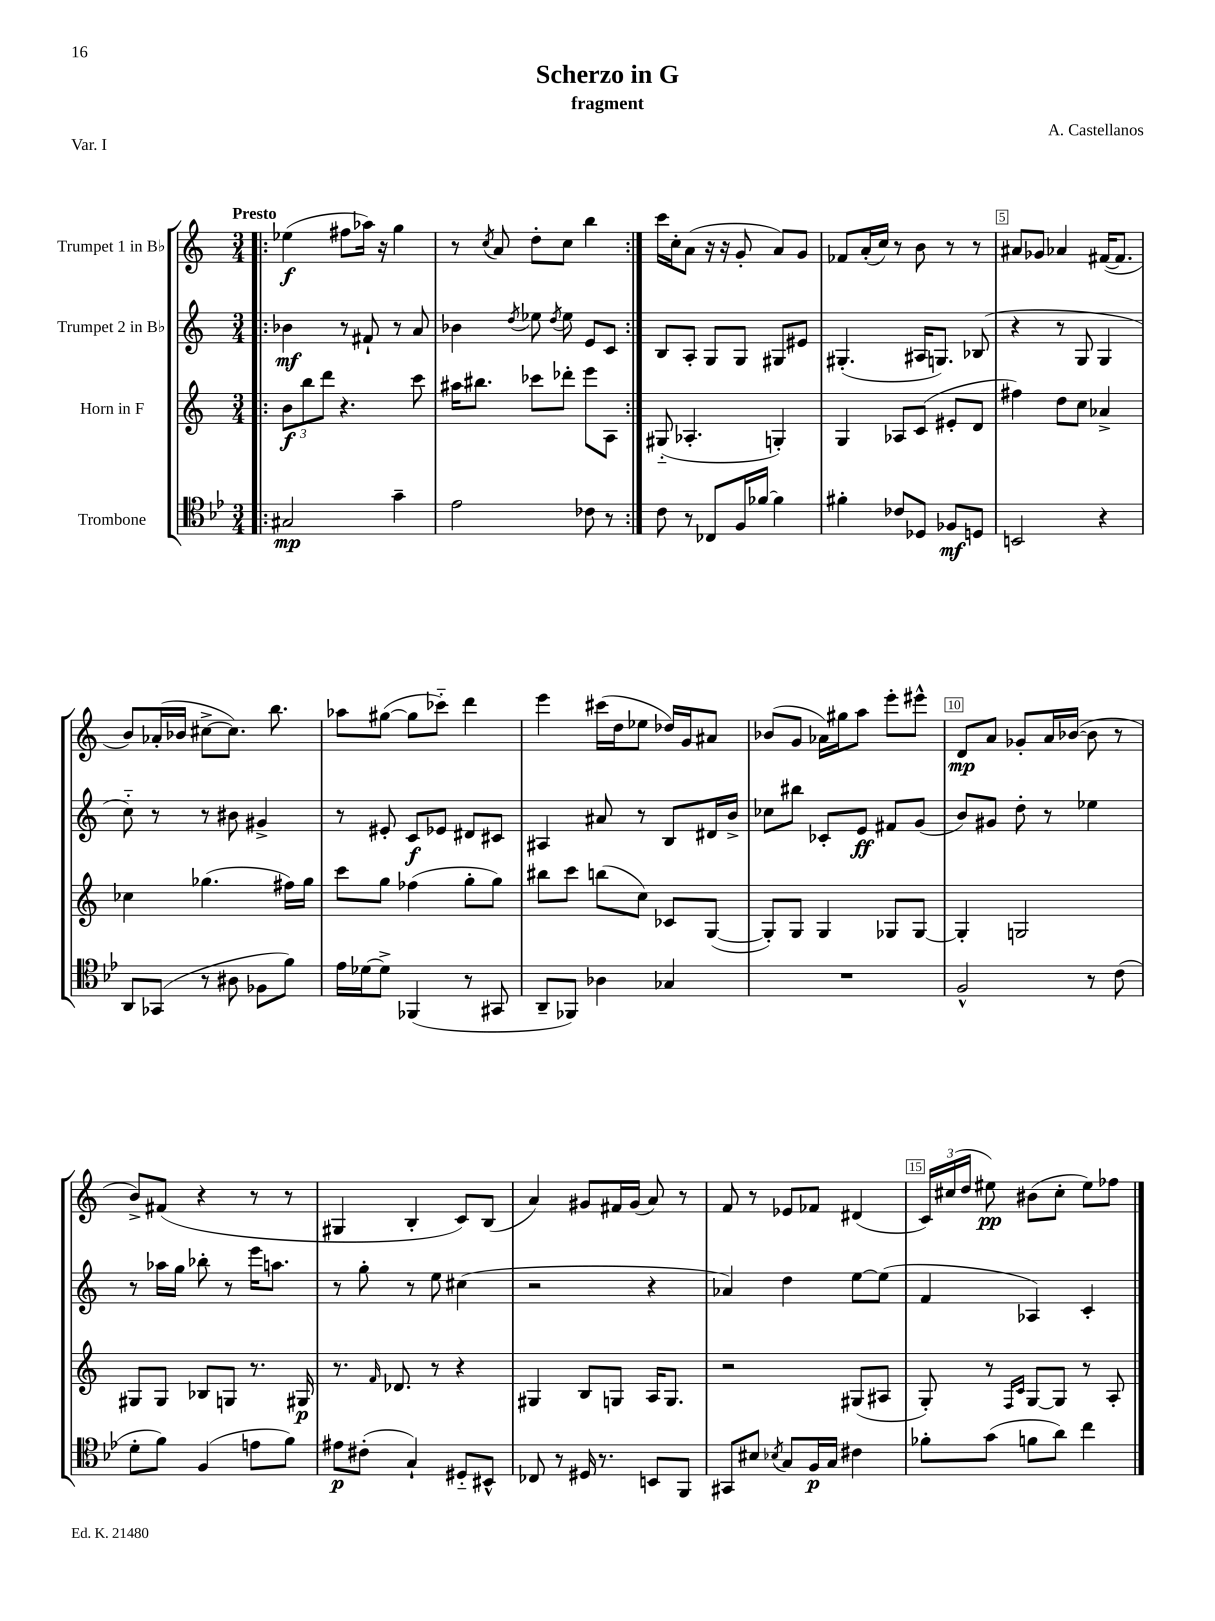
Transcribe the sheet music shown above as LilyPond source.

\header { title = "Scherzo in G" composer = "A. Castellanos" subtitle = "fragment" piece = "Var. I" }
<<
\new StaffGroup <<
\new Staff = "s0" \with { instrumentName = "Trumpet 1 in Bb" } {
    \clef treble \key c \major \numericTimeSignature \time 3/4 \tempo "Presto"
    \autoBeamOff \repeat volta 2 { \bar ".|:" ees''4\f( fis''8[ aes''16]) r16 g''4 |
    r8 \acciaccatura { c''8 } a'8 d''8[-. c''8] b''4 | }
    c'''16[ c''16-. a'8]( r16 r16 g'8-. a'8[) g'8] |
    fes'8[ a'16-.( c''16]) r8 b'8 r8 r8 |
    ais'8[ ges'8] aes'4 fis'16[~( fis'8.] |
    b'8[) aes'16-.( bes'16] cis''8[~-> cis''8.]) b''8. |
    aes''8[ gis''8]~( gis''8[ ces'''8]-_) d'''4 |
    e'''4 cis'''16[( d''16 ees''8] des''16[) g'16 ais'8] |
    bes'8[( g'8] aes'16[) gis''16 a''8] e'''8[-. eis'''8]-^ |
    d'8[\mp a'8] ges'8[-. a'16 bes'16]~( bes'8 r8 |
    b'8[->) fis'8]( r4 r8 r8 |
    gis4 b4-. c'8[) b8]( |
    a'4) gis'8[ fis'16 gis'16]( a'8) r8 |
    f'8 r8 ees'8[ fes'8] dis'4( |
    \tuplet 3/2 { c'16[) cis''16( d''16] } eis''8\pp) bis'8[( cis''8]-. eis''8[) fes''8] \bar "|." |
}
\new Staff = "s1" \with { instrumentName = "Trumpet 2 in Bb" } {
    \clef treble \key c \major \numericTimeSignature \time 3/4
    \autoBeamOff \repeat volta 2 { \bar ".|:" bes'4\mf r8 fis'8-! r8 a'8 |
    bes'4 \acciaccatura { d''8 } ees''8 \acciaccatura { d''8 } ees''8 e'8[ c'8] | }
    b8[ a8]-. g8[ g8] gis8[ eis'8] |
    gis4.-.( ais16[ g8.]) bes8( |
    r4 r8 g8 g4 |
    c''8-_) r8 r8 bis'8 gis'4-> |
    r8 eis'8-. c'8[\f ees'8] dis'8[ cis'8] |
    ais4 ais'8 r8 b8[ dis'16 b'16]-> |
    ces''8[ bis''8] ces'8[-. e'8]\ff fis'8[ g'8]( |
    b'8[) gis'8] d''8-. r8 ees''4 |
    r8 aes''16[ g''16] bes''8-. r8 e'''16[ a''8.] |
    r8 g''8-. r8 e''8 cis''4( |
    r2 r4 |
    aes'4) d''4 e''8[~ e''8]( |
    f'4 aes4) c'4-. \bar "|." |
}
\new Staff = "s2" \with { instrumentName = "Horn in F" } {
    \clef treble \key c \major \numericTimeSignature \time 3/4
    \autoBeamOff \repeat volta 2 { \bar ".|:" \tuplet 3/2 { b'8[\f b''8 d'''8] } r4. c'''8 |
    ais''16[ bis''8.] ces'''8[ des'''8]-. e'''8[ a8] | }
    gis8-_( aes4.-. g4-.) |
    g4 aes8[ c'8]( eis'8[-. d'8] |
    fis''4) d''8[ c''8] aes'4-> |
    ces''4 ges''4.( fis''16[) ges''16] |
    c'''8[ g''8] fes''4( g''8[-. g''8]) |
    bis''8[ c'''8] b''8[( c''8]) ces'8[ g8]~( |
    g8[-.) g8] g4 ges8[ ges8]~ |
    ges4-. g2 |
    gis8[ gis8] bes8[ g8] r8. gis16\p |
    r8. \grace { f'16 } des'8. r8 r4 |
    gis4 b8[ g8] a16[ g8.] |
    r2 gis8[( ais8] |
    g8-.) r8 \grace { f16[ c'16] } g8[~ g8] r8 a8-. \bar "|." |
}
\new Staff = "s3" \with { instrumentName = "Trombone" } {
    \clef tenor \key bes \major \numericTimeSignature \time 3/4
    \autoBeamOff \repeat volta 2 { \bar ".|:" gis2\mp g'4-- |
    ees'2 ces'8 r8 | }
    c'8 r8 ces8[ f16 fes'16]~ fes'4 |
    fis'4-. ces'8[ des8] fes8[\mf d8] |
    b,2 r4 |
    a,8[ ges,8]( r8 ais8 fes8[ f'8]) |
    ees'16[ des'16~ des'8]-> fes,4( r8 gis,8 |
    a,8[-- fes,8]) aes4 ges4 |
    R2. |
    f2-^ r8 c'8( |
    d'8[-. f'8]) f4( e'8[ f'8]) |
    eis'8[\p cis'8]-.( g4-!) dis8[-_ bis,8]-^ |
    ces8 r8 dis16 r8. b,8[ f,8] |
    gis,8[ bis8] \acciaccatura { bes8 } g8[ f16\p g16] cis'4 |
    fes'8[-. g'8]( f'8[ a'8]) c''4 \bar "|." |
}
>>
>>
\layout { \context { \Score \override BarNumber.break-visibility = ##(#f #t #t) barNumberVisibility = #(every-nth-bar-number-visible 5) \override BarNumber.stencil = #(make-stencil-boxer 0.1 0.3 ly:text-interface::print) } }
